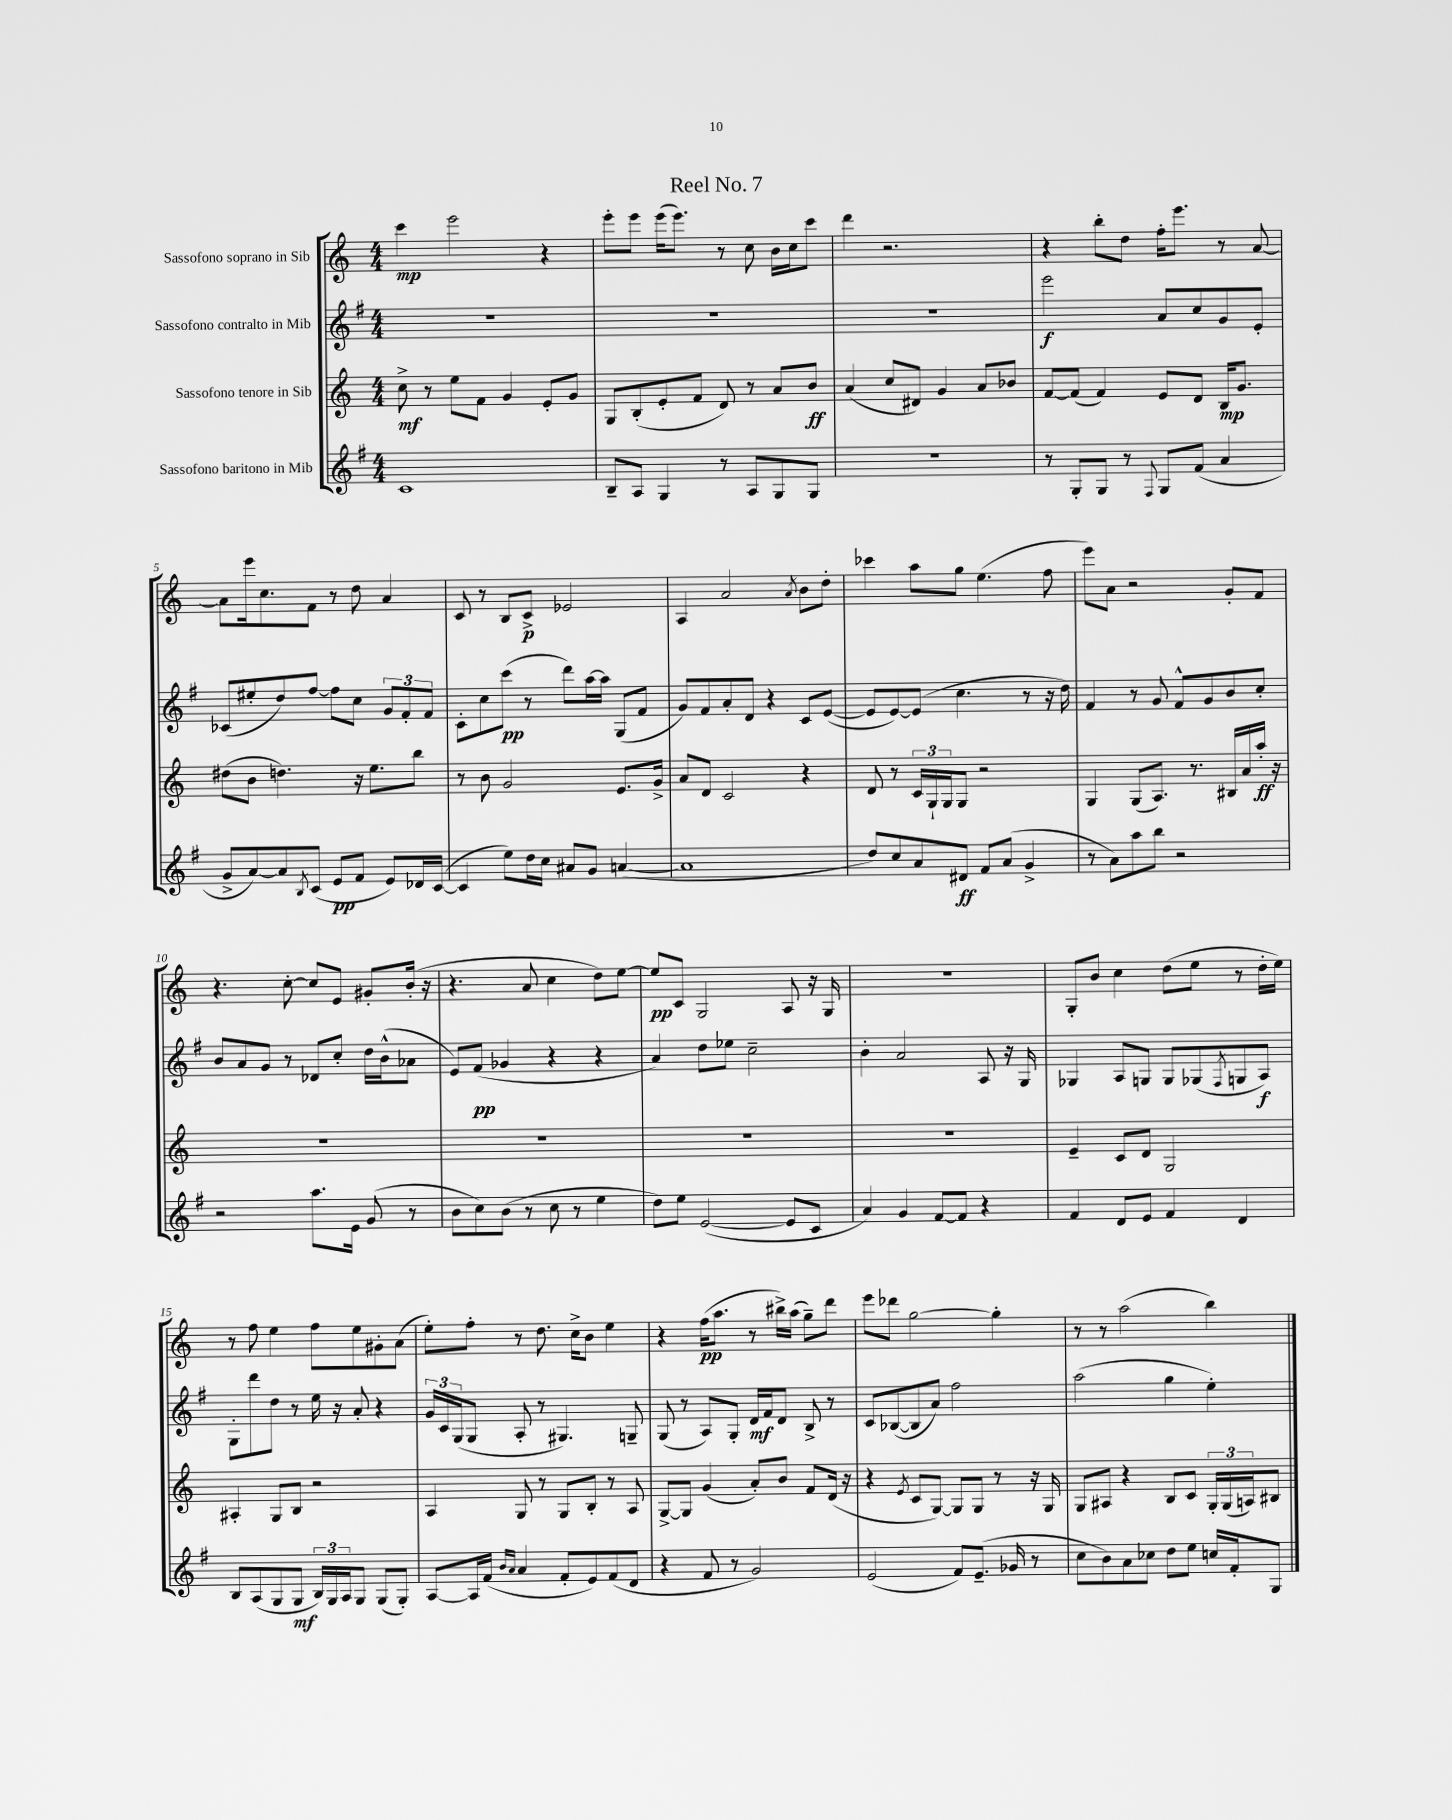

**kern	**kern	**kern	**kern
*staff4	*staff3	*staff2	*staff1
*clefG2	*clefG2	*clefG2	*clefG2
*k[f#]	*k[]	*k[f#]	*k[]
*M4/4	*M4/4	*M4/4	*M4/4
1c	8cc^	1r	4ccc
.	8r	.	.
.	8ee	.	2eee
.	8f	.	.
.	4g	.	.
.	8e'	.	4r
.	8g	.	.
=	=	=	=
8B~	8G	1r	8eee'
8A	(8B'	.	8eee
4G	8e'	.	(16eee
.	.	.	8.eee)
.	8f	.	.
8r	8d)	.	8r
8A	8r	.	8cc
8G	8a	.	16b
.	.	.	16cc
8G	8b	.	8ccc
=	=	=	=
1r	(4a	1r	4ddd
.	8cc	.	2.r
.	8d#)	.	.
.	4g	.	.
.	8a	.	.
.	8b-	.	.
=	=	=	=
8r	[8f	2eee	4r
8G'	(8f]	.	.
8G	4f)	.	8bb'
8r	.	.	8dd
8qqF#	.	.	.
8G	8e	8a	16ff'
.	.	.	8.eee
(8f#	8d	8cc	.
4a	16B	8g	8r
.	8.g	.	.
.	.	8e'	[8a
=	=	=	=
8g^	(8dd#	(8c-	8a]
[8a)	8b	8ee#'	16eee
.	.	.	8.cc
8a]	4.dd)	8dd)	.
8qB	.	.	.
(8c	.	[8ff#	8f
8e	.	8ff#]	8r
8f#	16r	8cc	8dd
.	8.ee	.	.
8e)	.	12g	4a
.	.	12f#'	.
16d-	8bb	.	.
.	.	12f#	.
([16c	.	.	.
=	=	=	=
4c]	8r	8c'	8c
.	8b	8cc	8r
8ee)	2g	(8ccc	8B
16dd	.	8r	8c^
16cc	.	.	.
8a#	.	8ddd)	2e-
8g	.	[16aa	.
.	.	16aa]	.
([4a	8.e	(8G	.
.	.	8f#	.
.	16g^	.	.
=	=	=	=
1a]	8a	8g)	4A
.	8d	8f#	.
.	2c	8a'	2a
.	.	8d	.
.	.	4r	.
.	.	.	8qa
.	4r	8c	8b
.	.	([8e	8dd'
=	=	=	=
8dd)	8d	8e]	4ccc-
8cc	8r	[8e)	.
8a	24c	(8e]	8aa
.	24G`	.	.
.	24G	.	.
8d#	8G	4.cc	8gg
8f#	2r	.	(4.ee
(8a	.	.	.
4g^	.	8r	.
.	.	16r	8ff
.	.	16dd)	.
=	=	=	=
8r	4G	4f#	8eee)
8a)	.	.	8a
8aa	(8G	8r	2r
8bb	8.A)	8g	.
2r	.	8f#^^	.
.	8.r	.	.
.	.	8g	.
.	16B#	8b	8g'
.	16a	.	.
.	16aa'	8cc'	8f
.	16r	.	.
=	=	=	=
2r	1r	8b	4.r
.	.	8a	.
.	.	8g	.
.	.	8r	[8cc'
8.aa	.	8d-	8cc]
.	.	8cc'	8e
16e	.	.	.
(8g	.	16dd	8g#'
.	.	(16b^^	.
8r	.	8a-	(16b'
.	.	.	16r
=	=	=	=
8b	1r	8e)	4.r
8cc)	.	(8f#	.
(8b	.	4g-	.
8r	.	.	8a
8cc	.	4r	4cc
8r	.	.	.
4ee	.	4r	8dd)
.	.	.	[8ee
=	=	=	=
8dd)	1r	4a)	8ee]
8ee	.	.	8c
([2e	.	8dd	2G
.	.	8ee-	.
.	.	2cc~	.
8e]	.	.	8A
8c	.	.	16r
.	.	.	16G
=	=	=	=
4a)	1r	4b'	1r
4g	.	2a	.
[8f#	.	.	.
8f#]	.	.	.
4r	.	8A	.
.	.	16r	.
.	.	16G	.
=	=	=	=
4f#	4e~	4G-	8G'
.	.	.	8b
8d	8c	8A	4cc
8e	8d	8G	.
4f#	2G	8G	(8dd
.	.	(8G-	8ee
.	.	8qF#	.
4d	.	8G	8r
.	.	8A)	16dd'
.	.	.	16ee)
=	=	=	=
8B	4A#'	8G'	8r
(8A	.	8ddd	8ff
8G	8G	8dd	4ee
8G	8B	8r	.
24B)	2r	16ee	8ff
24G	.	.	.
.	.	16r	.
24A	.	.	.
8G	.	8a'	8ee
(8G	.	4r	8g#'
8G')	.	.	(8a
=	=	=	=
[8A	4A	24g	8ee')
.	.	24c	.
.	.	(24G	.
16A]	.	8G	8ff'
(16f#	.	.	.
16qqb	.	.	.
16qqa	.	.	.
4a	8G	8A'	8r
.	8r	8r	8.dd
8f#'	8G	4.G#)	.
.	.	.	16cc^
8e)	8B'	.	8b
(8f#	8r	.	4ee
8d	8A	8G~	.
=	=	=	=
4r	[8G^	(8G	4r
.	8G]	8r	.
8f#	(4g	8A)	(16ff
.	.	.	8.aa
8r	.	8G'	.
2g)	8a')	16d	8r
.	.	16f#	.
.	8b	8d	16bb#^)
.	.	.	(16aa
.	8f	8B^	8gg~)
.	(16d	8r	8ddd
.	16r	.	.
=	=	=	=
(2e	4r	8c	8eee
.	.	([8B-	8ddd-
.	8qe	.	.
.	8c	8B-]	[2gg
.	[8G)	8a)	.
8f#)	8G]	2ff#	.
(8.e~	8G	.	.
.	8r	.	4gg']
16g-	.	.	.
8r	16r	.	.
.	16G	.	.
=	=	=	=
8cc	8G	(2aa	8r
8b)	8A#	.	8r
8a	4r	.	(2aa
8cc-	.	.	.
8dd	8B	4gg	.
8ee	8c	.	.
16cc	24G'	4ee')	4bb)
.	(24G	.	.
16f#'	.	.	.
.	24A)	.	.
8G	8B#	.	.
==	==	==	==
*-	*-	*-	*-
